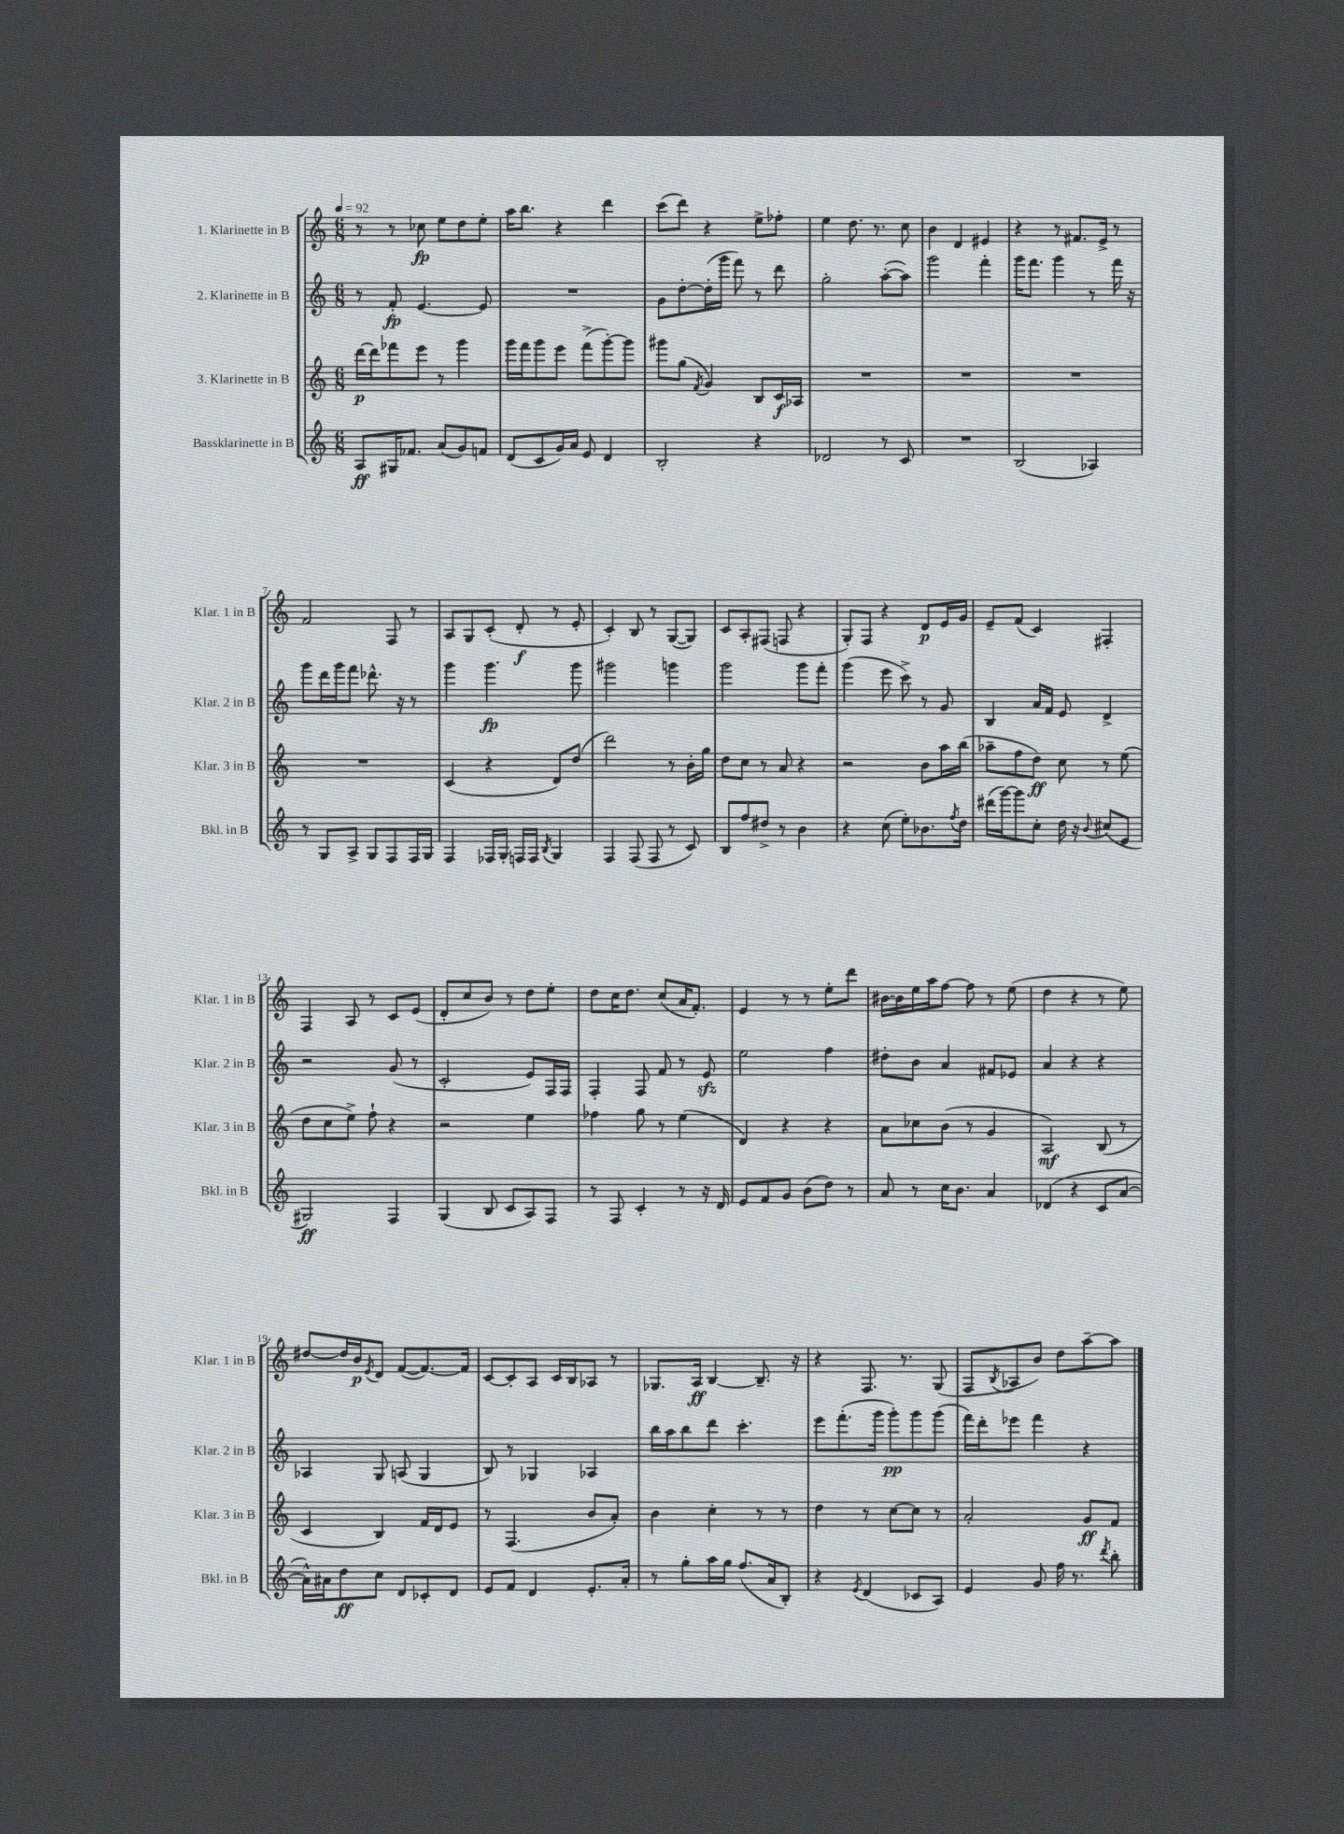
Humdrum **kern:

**kern	**kern	**kern	**kern
*staff4	*staff3	*staff2	*staff1
*clefG2	*clefG2	*clefG2	*clefG2
*k[]	*k[]	*k[]	*k[]
*M6/8	*M6/8	*M6/8	*M6/8
*MM92	*MM92	*MM92	*MM92
8A	[16ddd	8r	8r
.	16ddd]	.	.
16G#	8fff-	8f'	8r
8.f-	.	.	.
.	8eee	[4.e	8cc-
(8a	8r	.	8ee
8g)	4ggg	.	8dd
8f	.	8e]	8ee'
=	=	=	=
(8d	16ggg	2.r	16aa
.	16fff	.	8.bb
8c	8ggg	.	.
16g)	8eee	.	4r
16a	.	.	.
8e	(8fff^	.	.
4d	[8ggg')	.	4ddd
.	8ggg]	.	.
=	=	=	=
2B'	8ggg#	8g	(8ccc
.	(8gg	[8dd'	8ddd)
.	8qf	.	.
.	4g)	(16dd']	4r
.	.	16ggg	.
.	.	8fff)	.
4r	8B	8r	8ee^
.	16c	8ddd	8ff-'
.	16A-	.	.
=	=	=	=
2d-	2.r	2gg'	4ee
.	.	.	8.dd
.	.	.	8.r
8r	.	([8aa'	.
8c	.	8aa])	8cc
=	=	=	=
2.r	2.r	2ggg	4b
.	.	.	4d
.	.	4fff'	4e#
=	=	=	=
(2B	2.r	16ggg	4r
.	.	8.fff	.
.	.	4ggg	8r
.	.	.	8.f#
4A-)	.	8r	.
.	.	.	16e^
.	.	16fff	8r
.	.	16r	.
=	=	=	=
8r	2.r	8ggg	2f
8G	.	16ddd	.
.	.	16ggg	.
8A^	.	8fff	.
8G	.	8.ddd-^^	.
8F	.	.	8F
.	.	16r	.
16F	.	8r	8r
16G	.	.	.
=	=	=	=
4F	(4c	4ggg	8A
.	.	.	8G
16F-	4r	4.ggg	(8c'
16G'	.	.	.
16F	.	.	8d'
16F	.	.	.
8qB	.	.	.
4G	8d)	.	8r
.	(8dd	8ggg	8e'
=	=	=	=
4F	2ddd)	2ggg#	4c')
(8F	.	.	8B
8F	.	.	8r
8r	8r	4ggg	([8G
8c)	16b'	.	8G])
.	16gg	.	.
=	=	=	=
8B	8dd	2ggg	8c
8ff	8cc	.	8A'
8dd#^	8r	.	(8F#
8r	8a	.	8F
4b	4r	8ggg	4r
.	.	8fff'	.
=	=	=	=
4r	2r	(4ggg	8G')
.	.	.	8F
(8cc	.	8eee	4r
8ee')	.	8ccc^)	.
8.b-	8b	8r	8d
.	16aa	8g	16e
8qff	.	.	.
16dd	(16bb	.	16g
=	=	=	=
(16ddd#	8aa-~	4B	8e~
[16ggg)	.	.	.
8ggg]	8ff	.	(8f
8cc'	8dd)	16a	4c)
.	.	16f	.
16dd	8cc	8e	.
16r	.	.	.
8qqb	.	.	.
(8cc#	8r	4d^	4F#'
8e	(8ee	.	.
=	=	=	=
2G#)	8dd	2r	4F
.	8cc	.	.
.	8ee^)	.	8A
.	8ff`	.	8r
4F	4r	(8g	8c
.	.	8r	(8e
=	=	=	=
(4G	2r	2c'	8d'
.	.	.	8cc
8B	.	.	8b)
8c	.	.	8r
8A)	4ee	8e)	8dd
8F	.	16F	8ee'
.	.	16F	.
=	=	=	=
8r	4ff-	4F'	8dd
8F	.	.	16cc
.	.	.	8.dd
4c'	8gg	8F	.
.	8r	8f	(8cc
8r	(4ee	8r	16a
.	.	.	8.f')
16r	.	8e	.
16d	.	.	.
=	=	=	=
8e	4d)	2ee	4e
8f	.	.	.
8g	4r	.	8r
(8b	.	.	8r
8dd)	4r	4ff	8ee'
8r	.	.	8ddd
=	=	=	=
8a	8a	8dd#'	[16b#
.	.	.	16b#]
8r	8cc-	8b	16ee
.	.	.	16aa
16cc	(8b	4a	[8ff
8.b	.	.	.
.	8r	.	8ff]
4a	4g	8f#	8r
.	.	8e-	(8ee
=	=	=	=
(4d-	2A)	4a	4dd
4r	.	4r	4r
8c	(8B	4r	8r
[8a	8r	.	8ee)
=	=	=	=
16a^^])	4c	4A-	[8dd#
16a#	.	.	.
8dd	.	.	16dd#]
.	.	.	16b
.	.	.	8qe
8cc	4B)	8G	8d
8d	.	(8A	([8f
8c-'	16f	4G	8.f_)
.	16d	.	.
8d	8e	.	.
.	.	.	16f]
=	=	=	=
8e	8r	8B)	[8c
8f	(4.F	8r	8c']
4d	.	4G-	8A
.	.	.	16c
.	.	.	16B
8.e'	8b	4A-	8A-
.	8a')	.	8r
16a'	.	.	.
=	=	=	=
8r	4b	16bb	8.G-
.	.	16aa	.
8gg'	.	8bb	.
.	.	.	16A
16aa	4cc'	8ddd	[4B
16gg	.	.	.
(8.ff	.	4.ccc'	.
.	8r	.	8.B~]
16a	.	.	.
8B')	8r	.	.
.	.	.	16r
=	=	=	=
4r	4dd	8eee	4r
.	.	(8.fff'	.
8qe	.	.	.
(4d	8r	.	8.F
.	.	16ggg	.
.	[8cc	8ggg')	.
.	.	.	8.r
8c-	8cc]	8ggg	.
8A)	8r	(8ggg	(8G
=	=	=	=
4e	2a'	16fff)	8F
.	.	16ddd'	.
.	.	.	8qB
.	.	8eee-	8A-
8g	.	4fff	8b)
16ff	.	.	8dd
8.r	.	.	.
.	8g	4r	[8aa~
8qddd	.	.	.
8bb'	8f	.	8aa]
==	==	==	==
*-	*-	*-	*-
